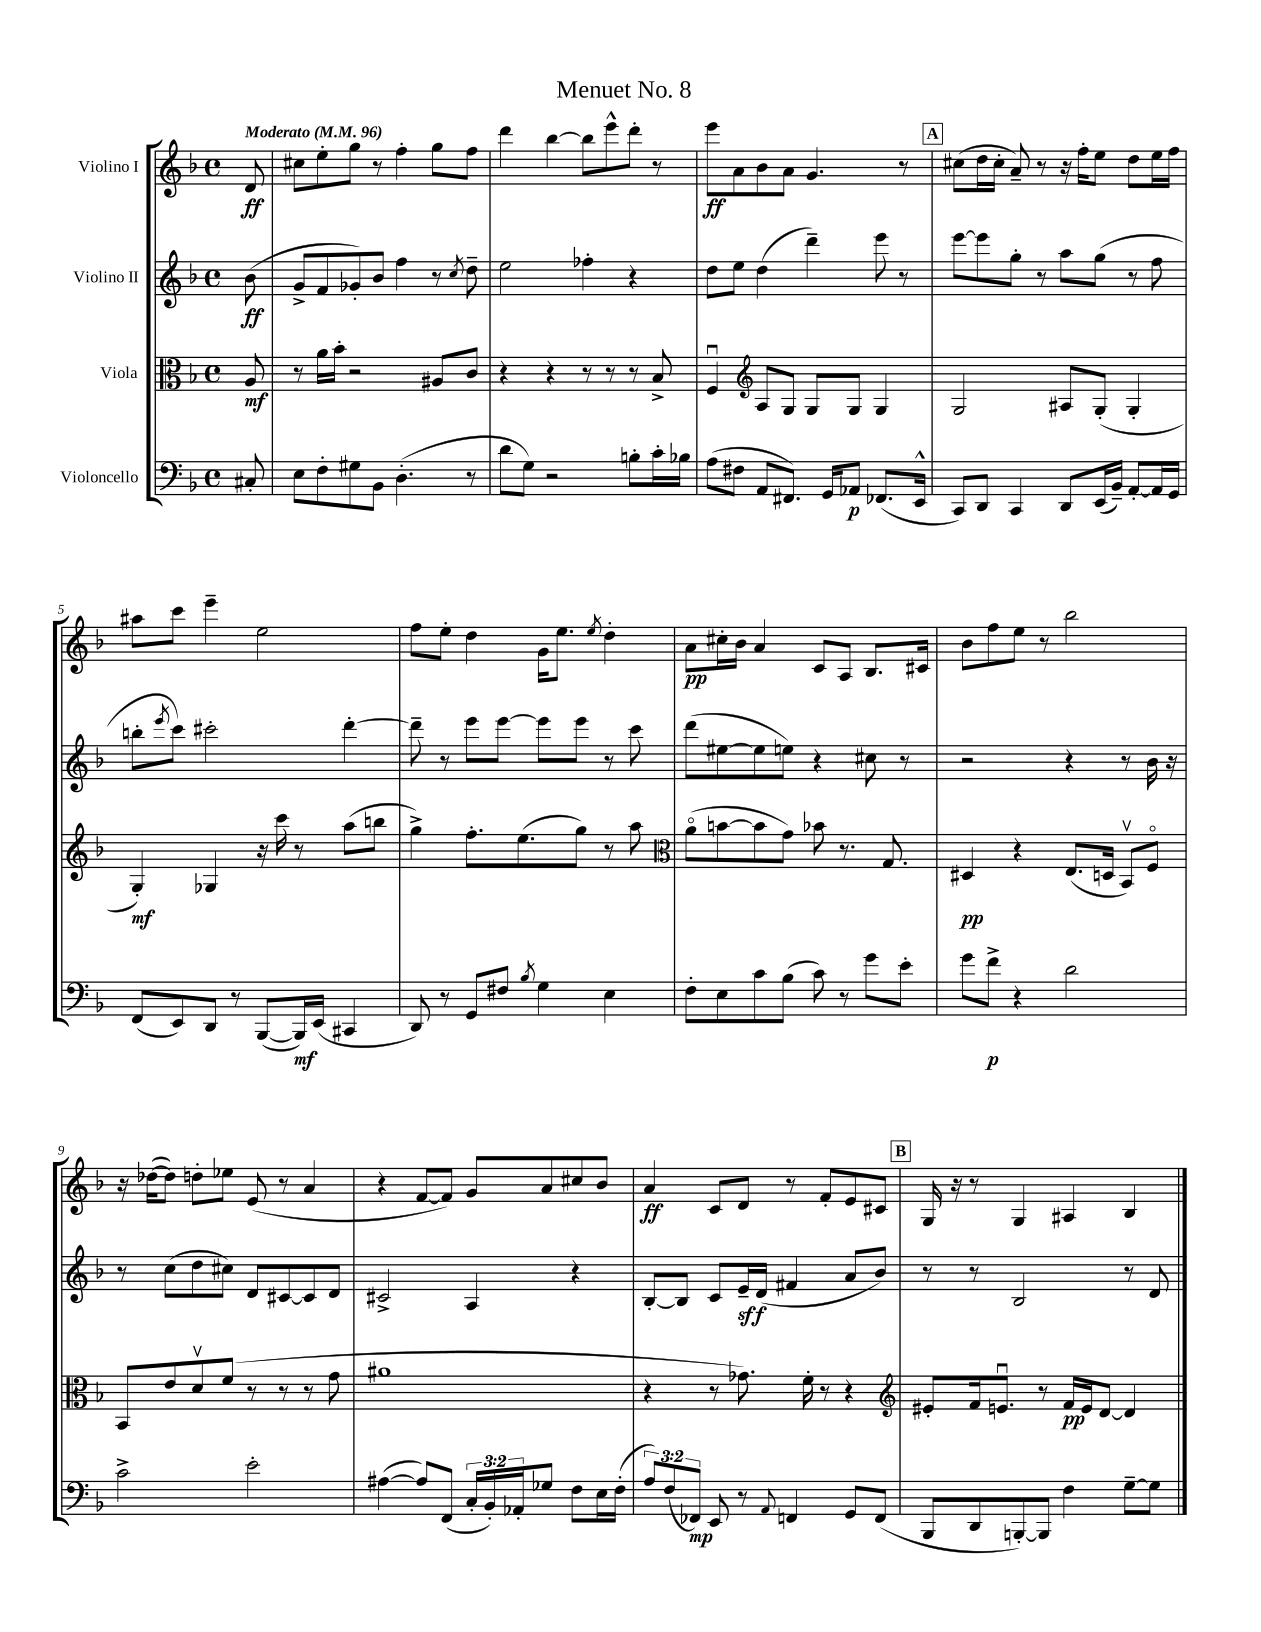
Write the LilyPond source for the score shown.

\header { title = "Menuet No. 8" }
<<
\new StaffGroup <<
\new Staff = "s0" \with { instrumentName = "Violino I" } {
    \clef treble \key f \major \defaultTimeSignature \time 4/4 \partial 8 \tempo "Moderato" 4 = 96
    d'8\ff |
    cis''8 e''8-. g''8 r8 f''4-. g''8 f''8 |
    d'''4 bes''4~ bes''8 e'''8-^ d'''8-. r8 |
    e'''8\ff a'8 bes'8 a'8 g'4. r8 |
    \mark \markup { \box "A" } cis''8( d''16 cis''16-. a'8--) r8 r16 f''16-. e''8 d''8 e''16 f''16 |
    ais''8 c'''8 e'''4-- e''2 |
    f''8 e''8-. d''4 g'16 e''8. \acciaccatura { e''8 } d''4-. |
    a'8\pp cis''16-. bes'16 a'4 c'8 a8 bes8. cis'16 |
    bes'8 f''8 e''8 r8 bes''2 |
    r16 des''16~( des''8) d''8-. ees''8 e'8( r8 a'4 |
    r4 f'8~ f'8) g'8 a'8 cis''8 bes'8 |
    a'4\ff c'8 d'8 r8 f'8-. e'8 cis'8 |
    \mark \markup { \box "B" } g16 r16 r8 g4 ais4 bes4 \bar "|." |
}
\new Staff = "s1" \with { instrumentName = "Violino II" } {
    \clef treble \key f \major \defaultTimeSignature \time 4/4 \partial 8
    bes'8\ff( |
    g'8-> f'8 ges'8-.) bes'8 f''4 r8 \acciaccatura { c''8 } d''8-- |
    e''2 fes''4-. r4 |
    d''8 e''8 d''4( d'''4--) e'''8 r8 |
    \mark \markup { \box "A" } e'''8~ e'''8 g''8-. r8 a''8 g''8( r8 f''8 |
    b''8-. \acciaccatura { e'''8 } c'''8) cis'''2-. d'''4~-. |
    d'''8-- r8 e'''8 e'''8~ e'''8 e'''8 r8 c'''8 |
    d'''8( eis''8~ eis''8 e''8) r4 cis''8 r8 |
    r2 r4 r8 bes'16 r16 |
    r8 c''8( d''8 cis''8) d'8 cis'8~ cis'8 d'8 |
    cis'2-> a4 r4 |
    bes8~-. bes8 c'8 e'16--\sff d'16( fis'4 a'8 bes'8) |
    \mark \markup { \box "B" } r8 r8 bes2 r8 d'8 \bar "|." |
}
\new Staff = "s2" \with { instrumentName = "Viola" } {
    \clef alto \key f \major \defaultTimeSignature \time 4/4 \partial 8
    a8\mf |
    r8 a'16 bes'16-. r2 ais8 c'8 |
    r4 r4 r8 r8 r8 bes8-> |
    f4\downbow \clef treble a8 g8 g8 g8 g4 |
    \mark \markup { \box "A" } g2 ais8 g8-.( g4-. |
    g4-.\mf) ges4 r16 c'''16 r8 a''8( b''8 |
    g''4->) f''8.-. e''8.( g''8) r8 a''8 |
    \clef alto a'8\flageolet( b'8~ b'8 g'8) bes'8 r8. g8. |
    dis4\pp r4 e8.( d16 bes,8\upbow) f8\flageolet |
    bes,8 e'8 d'8\upbow f'8( r8 r8 r8 g'8 |
    ais'1 |
    r4 r8 ges'8.) f'16-. r8 r4 |
    \mark \markup { \box "B" } \clef treble eis'8-. f'16 e'8.\downbow r8 f'16\pp e'16 d'8~ d'4 \bar "|." |
}
\new Staff = "s3" \with { instrumentName = "Violoncello" } {
    \clef bass \key f \major \defaultTimeSignature \time 4/4 \override Staff.TupletNumber.text = #tuplet-number::calc-fraction-text \partial 8
    cis8-. |
    e8 f8-. gis8 bes,8 d4.-.( r8 |
    d'8 g8) r2 b8-. c'16-. bes16 |
    a8( fis8 a,8 fis,8.) g,16 aes,8\p fes,8.( e,16-^ |
    \mark \markup { \box "A" } c,8) d,8 c,4 d,8 e,16( bes,16--) a,8~-. a,16 g,16 |
    f,8( e,8) d,8 r8 bes,,8~( bes,,16\mf) e,16( cis,4 |
    d,8) r8 g,8 fis8 \acciaccatura { bes8 } g4 e4 |
    f8-. e8 c'8 bes8( c'8) r8 g'8 e'8-. |
    g'8 f'8->\p r4 d'2 |
    c'2-> e'2-. |
    ais4~( ais8) f,8( \tuplet 3/2 { c16-. bes,16-.) aes,16-. } ges8 f8 e16 f16-.( |
    \tuplet 3/2 { a8) f8( fes,8\mp) } e,8 r8 \appoggiatura { a,8 } f,4 g,8 f,8( |
    \mark \markup { \box "B" } bes,,8 d,8 b,,8~-.) b,,8 f4 g8~-- g8 \bar "|." |
}
>>
>>
